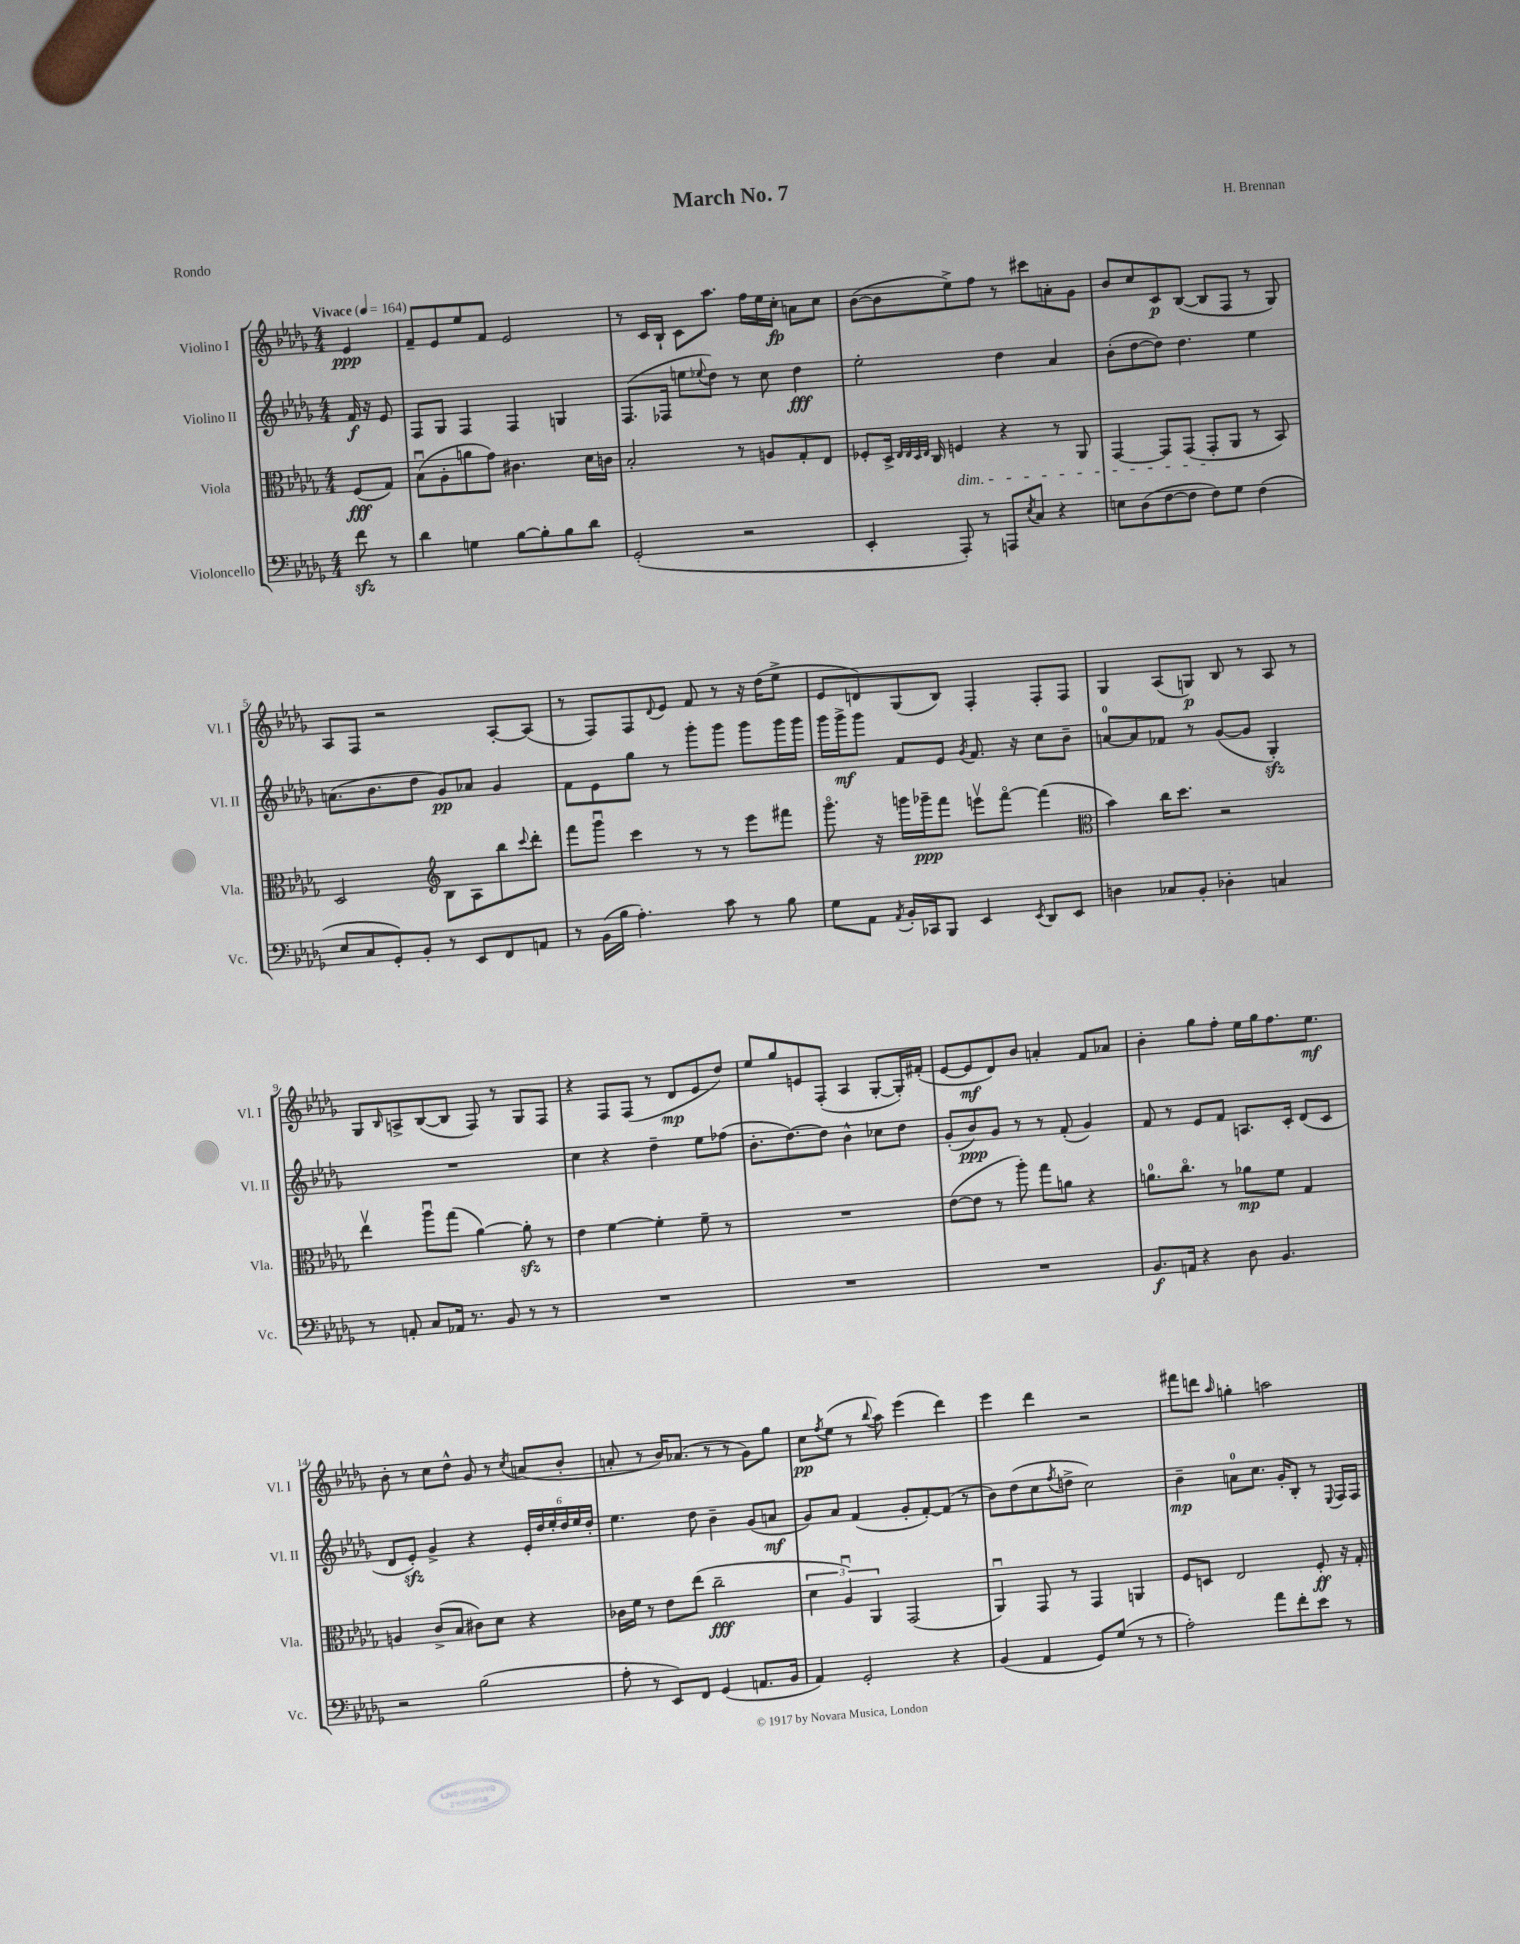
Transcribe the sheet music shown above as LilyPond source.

\header { title = "March No. 7" composer = "H. Brennan" piece = "Rondo" }
<<
\new StaffGroup <<
\new Staff = "s0" \with { instrumentName = "Violino I" shortInstrumentName = "Vl. I" } {
    \clef treble \key des \major \numericTimeSignature \time 4/4 \partial 4 \tempo "Vivace" 4 = 164
    ees'4\ppp |
    f'8-- ees'8 ees''8 f'8 ees'2 |
    r8 c'16 bes16-! c'8 aes''8. f''16 ees''16 c''16-.\fp a'8 c''8 |
    bes'8~( bes'8 ees''8->) f''8 r8 cis'''8 a'8-. ges'8 |
    bes'8 c''8 c'8\p bes8~( bes8 f8 r8 ges8) |
    aes8 f8 r2 aes8~-. aes8( |
    r8 f8) f8 \appoggiatura { des'8 } ees'8 f'8 r8 r16 des''16( ees''8-> |
    ees'8 d'8) ges8( bes8) f4-. f8-. f8 |
    ges4 aes8( g8\p) bes8 r8 aes8 r8 |
    ges8 \grace { bes16 } a8-> bes8~( bes8 f8) r8 ges8 f8 |
    r4 f8 f8( r8 des'8\mp ees'8 des''8) |
    ees''8 ges''8 e'8 f8-.( aes4 ges8~-. ges16-.) fis'16-.( |
    ees'8~ ees'8\mf des'8) bes'8 a'4-. f'8 aes'8 |
    bes'4-. ges''8 f''8-. ees''16 ges''16 f''8. ees''8.\mf |
    bes'8-. r8 c''8 des''8-^ ges'8 r8 \acciaccatura { c''8 } a'8( bes'8-. |
    a'8-. r8 bes'16) aes'8.( r8 r8 ges'8) ges''8 |
    c''8\pp \acciaccatura { f''8 } ees''8( r8 \appoggiatura { bes''8 } aes''8) ees'''4( des'''4) |
    ees'''4 des'''4 r2 |
    fis'''8 d'''8 \grace { aes''16 } g''4-. a''2 \bar "|." |
}
\new Staff = "s1" \with { instrumentName = "Violino II" shortInstrumentName = "Vl. II" } {
    \clef treble \key des \major \numericTimeSignature \time 4/4 \partial 4
    f'16\f r16 ees'8 |
    f8 ges8 f4 f4 g4 |
    f8.( fes16 e''8 \appoggiatura { ees''8 } des''8) r8 c''8 des''4\fff |
    ees''2-. des''4 aes'4 |
    bes'8-.( des''8~ des''8) des''4. ees''4 |
    a'8.( bes'8. des''8 ges'8\pp) aes'8 ges'4 |
    f'8 ees'8 ges''8 r8 ges'''8-. ges'''8 ges'''8 ges'''16 ges'''16 |
    ges'''16 ges'''16->\mf ges'''8 f'8 ees'8 \acciaccatura { ges'8 } f'8. r16 c''8 bes'8-- |
    a'8-0~ a'8 fes'8 r8 ges'8~( ges'8 ges4-.\sfz) |
    R1 |
    c''4 r4 des''4-- ees''8 fes''8( |
    bes'8.-. des''8.~) des''8 bes'4-^ ces''8 des''8 |
    ges'8-.( bes'8\ppp) ges'8 r8 r8 f'8-.( ges'4) |
    f'8 r8 ees'8 f'8 a8. c'16-. des'8( c'8 |
    des'8 ees'8-.\sfz) ges'4-> r4 \tuplet 6/4 { ees'16-. des''16 ees''16-. des''16 ees''16 des''16-. } |
    ees''4. des''8 bes'4-- ges'8( a'8\mf |
    ges'8) aes'8 f'4( ges'8-. f'8~-.) f'8( r8 |
    bes'8) des''8( c''8 \acciaccatura { f''8 } d''8-> c''2) |
    bes'4--\mp a'8-0 c''8. ges'16-. bes8-. r8 \appoggiatura { ees8 } f16 f16 \bar "|." |
}
\new Staff = "s2" \with { instrumentName = "Viola" shortInstrumentName = "Vla." } {
    \clef alto \key des \major \numericTimeSignature \time 4/4 \partial 4
    f8\fff( ges8) |
    bes8\downbow( aes8-. a'8 ges'8) cis'4. des'16 c'16 |
    bes2-. r8 a8 ges8-. ees8 |
    fes8-. des16-> \grace { ees32 ees32 des32 ees32 } c16 f4\dim r4 r8 aes,8 |
    ges,4~ ges,8 ges,8( ges,8-.\! aes,8 r8 bes,8) |
    des2 \clef treble bes8 aes8 bes''8 \appoggiatura { c'''8 } des'''8-. |
    f'''8 ges'''8\downbow c'''4 r8 r8 ees'''8 fis'''8 |
    ges'''8.\flageolet r16 g'''16 ges'''16--\ppp f'''8 e'''8\upbow f'''8~\flageolet f'''4( |
    \clef alto bes'4) c''16 des''8. r2 |
    ees''4\upbow aes''8\downbow ges''8( aes'4~) aes'8-.\sfz r8 |
    ees'4 f'4~ f'4-. f'8-- r8 |
    R1 |
    ees'8~( ees'8 r8 aes''8-.) ges''8 a'8 r4 |
    a'8.-0 c''8.\flageolet r8 aes'8\mp f'8 ges4 |
    a4 c'8->( bes8 cis'8) des'8 r4 |
    ces'16 f'16 r8 ees'8 ees''8( c''2--\fff |
    \tuplet 3/2 { des'4 aes4\downbow) aes,4 } ges,2( |
    aes,4\downbow) ges,8 r8 ges,4 a,4 |
    f8 d8 ees2 f8-.\ff r16 ges16-. \bar "|." |
}
\new Staff = "s3" \with { instrumentName = "Violoncello" shortInstrumentName = "Vc." } {
    \clef bass \key des \major \numericTimeSignature \time 4/4 \partial 4
    f'8\sfz r8 |
    des'4 g4 bes8~ bes8-. bes8 des'8 |
    ges,2-.( r2 |
    ees,4-. aes,,8-.) r8 a,,8 \acciaccatura { ees8 } c8 r4 |
    e8 des8( f8~ f8 f8) ges8 f4( |
    ees8 c8 ges,8-.) bes,8-. r8 ees,8 f,8 a,8 |
    r8 bes,16( bes16 aes4.-.) c'8 r8 bes8 |
    ges8 aes,8 \acciaccatura { aes,8 } bes,16-. ces,16 bes,,8 ees,4 \acciaccatura { ees,8 } des,8 ees,8 |
    d4 ces8 bes,8-. des4-. c4 |
    r8 a,8-. c8 aes,16 r8. bes,8 r8 r8 |
    R1 |
    R1 |
    R1 |
    bes,8.\f a,16 r4 des8 bes,4. |
    r2 bes2( |
    aes8-. r8 ees,8) f,8 ges,4( a,8. bes,16 |
    aes,4) ges,2-. r4 |
    bes,4( aes,4 ges,8) ges8( r8 r8 |
    aes2-.) aes'8 f'8-. ees'8 r8 \bar "|." |
}
>>
>>
